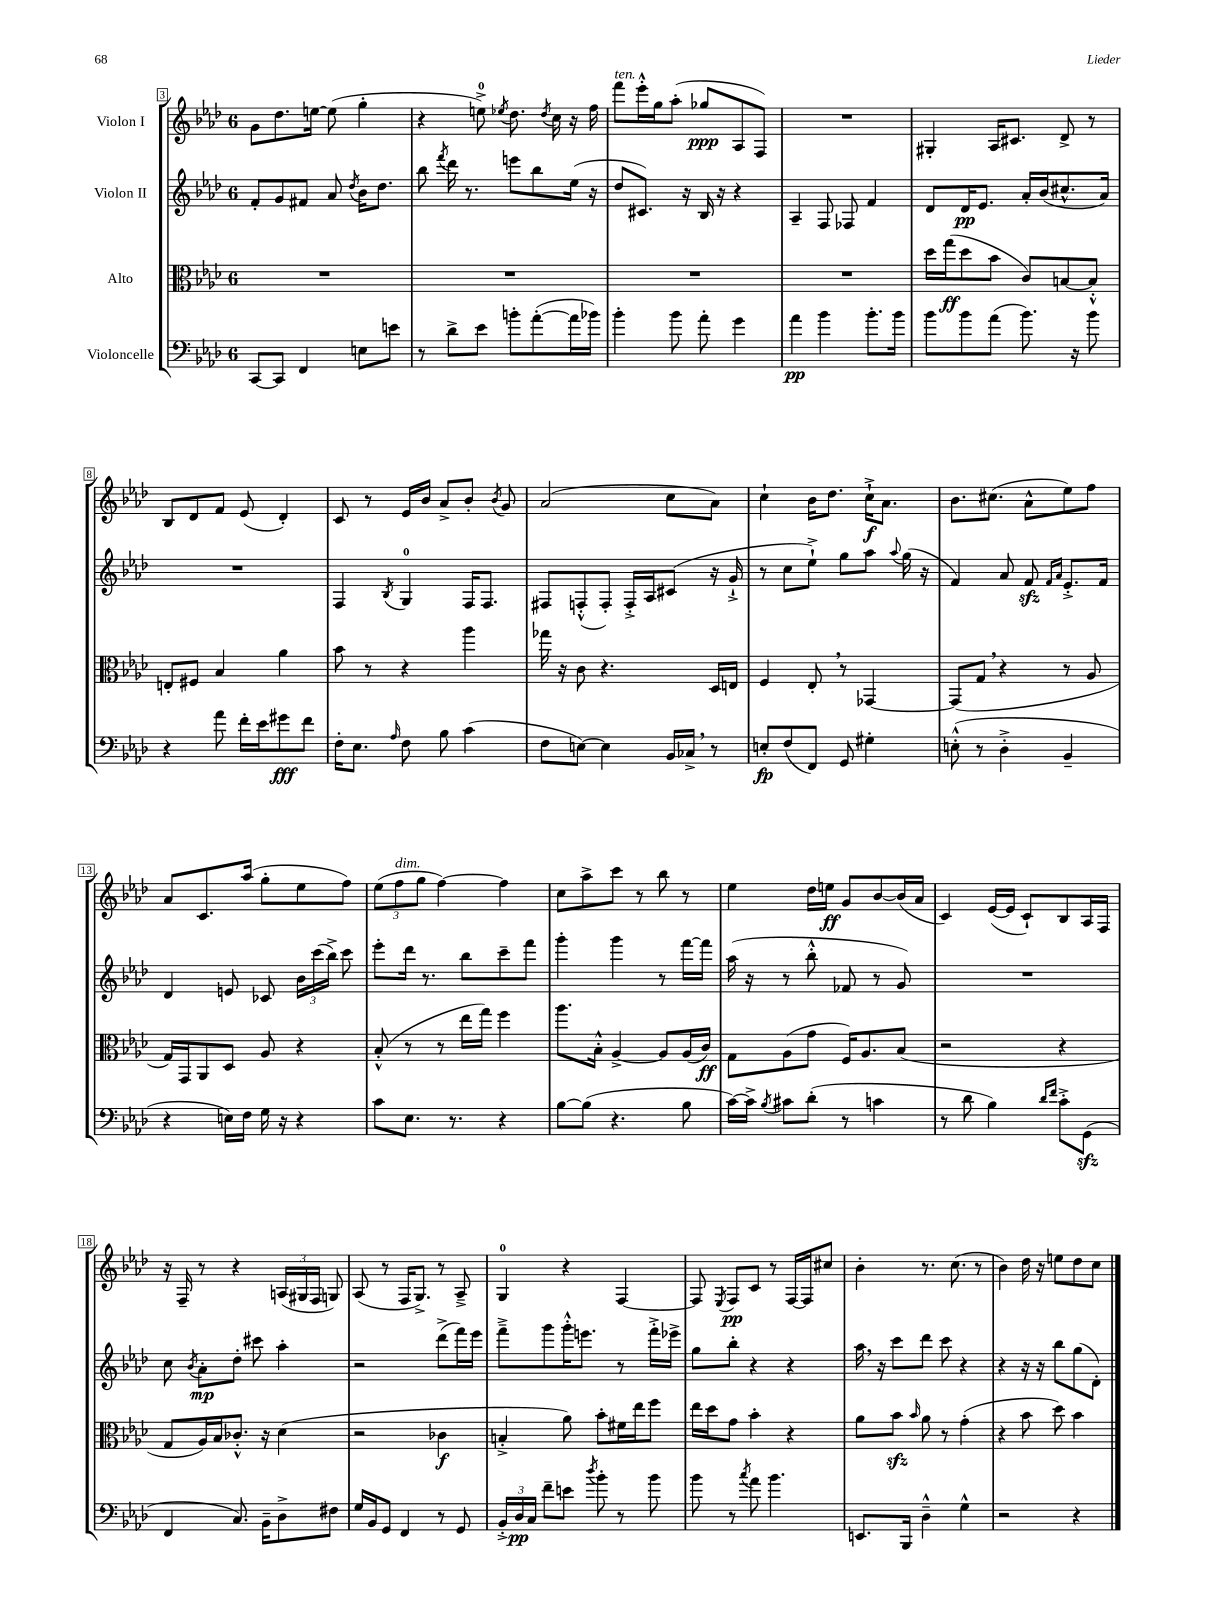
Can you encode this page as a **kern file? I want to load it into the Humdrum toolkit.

**kern	**kern	**kern	**kern
*staff4	*staff3	*staff2	*staff1
*clefF4	*clefC3	*clefG2	*clefG2
*k[b-e-a-d-]	*k[b-e-a-d-]	*k[b-e-a-d-]	*k[b-e-a-d-]
*M6/8	*M6/8	*M6/8	*M6/8
[8CC	2.r	8f'	8g
8CC]	.	8g	8.dd-
4FF	.	8f#	.
.	.	.	[16ee
.	.	8a-	(8ee]
.	.	8qdd-	.
8E	.	16b-	4gg'
.	.	8.dd-	.
8e	.	.	.
=	=	=	=
8r	2.r	8bb-	4r
.	.	8qfff	.
8d-^	.	16ddd-	.
.	.	8.r	.
8e-	.	.	8ee^)
.	.	.	8qee-
8b'	.	8eee	8.dd-
([8a-'	.	8bb-	.
.	.	.	8qdd-
.	.	.	16cc
16a-]	.	(16ee-	16r
16b-)	.	16r	16ff
=	=	=	=
4b-'	2.r	8dd-	8fff
.	.	8.c#)	16eee-'^^
.	.	.	16gg
8b-	.	.	(8aa-'
.	.	16r	.
8a-'	.	16B-	8gg-
.	.	16r	.
4g	.	4r	8A-
.	.	.	8F)
=	=	=	=
4a-	2.r	4A-~	2.r
4b-	.	8F	.
.	.	8F-	.
8.b-'	.	4f	.
16b-	.	.	.
=	=	=	=
8b-	16dd-	8d-	4G#'
.	(16gg	.	.
8b-	8dd-	16d-	.
.	.	8.e-	.
(8a-	8b-	.	16A-
.	.	.	8.c#
8.b-)	8c)	16a-'	.
.	.	(16b-	.
.	[8B	8.cc#^^	8d-^
16r	.	.	.
8b-	8B'^^]	.	8r
.	.	16a-)	.
=	=	=	=
4r	8E'	2.r	8B-
.	8F#	.	8d-
8a-	4B-	.	8f
16f'	.	.	(8e-
16e-	.	.	.
8g#	4a-	.	4d-')
8f	.	.	.
=	=	=	=
16F'	8b-	4F	8c
8.E-	.	.	.
.	8r	.	8r
16qqA-	.	8qB-	.
8F	4r	4G	16e-
.	.	.	16b-
8B-	.	.	8a-^
(4c	4aa-	16F	8b-'
.	.	8.F	.
.	.	.	8qb-
.	.	.	8g
=	=	=	=
8F	16gg-	8F#	(2a-
.	16r	.	.
[8E)	8c	(8F'^^	.
4E]	4.r	8F')	.
.	.	16F'^	.
.	.	16A-	.
16BB-	.	(8c#	8cc
16C-^	.	.	.
8r	16D-	16r	8a-)
.	16E	16g`^	.
=	=	=	=
8E'	4F	8r	4cc`
(8F	.	8cc	.
8FF)	8E-'	8ee-`^)	16b-
.	.	.	8.dd-
8GG	8r	8gg	.
4G#'	[4GG-	8aa-	16cc`^
.	.	.	8.a-
.	.	8qqaa-	.
.	.	(16gg	.
.	.	16r	.
=	=	=	=
(8E'^^	(8GG-]	4f)	8.b-
8r	8G	.	.
.	.	.	(8.cc#
4D-'^	4r	8a-	.
.	.	8f	8a-^^
.	.	16qqf	.
.	.	16qqa-	.
4BB-~	8r	8.e-'^	8ee-)
.	8A-	.	8ff
.	.	16f	.
=	=	=	=
4r	16G)	4d-	8a-
.	16GG	.	.
.	8AA-	.	8.c
16E)	8D-	8e	.
16F	.	.	(16aa-
16G	8A-	8c-	8gg'
16r	.	.	.
4r	4r	24b-	8ee-
.	.	(24ccc	.
.	.	24bb-^)	.
.	.	8ccc	8ff)
=	=	=	=
8c	(8B-'^^	8eee-'	(12ee-
.	.	.	12ff
8.E-	8r	16ddd-	.
.	.	.	12gg
.	.	8.r	.
.	8r	.	[4ff)
8.r	.	.	.
.	16ee-	8bb-	.
.	16gg)	.	.
4r	4ff	8ccc~	4ff]
.	.	8fff	.
=	=	=	=
[8B-	8.aa-	4ggg'	8cc
(8B-]	.	.	8aa-^
.	16B-'^^	.	.
4.r	[4A-^	4ggg	8ccc
.	.	.	8r
.	8A-]	8r	8bb-
8B-	(16A-	[16fff	8r
.	16c)	16fff]	.
=	=	=	=
[16c)	8G	(16aa-	4ee-
16c^]	.	16r	.
8qB-	.	.	.
8c#	(8A-	8r	.
(8d-'	8g	8bb-'^^	16dd-
.	.	.	16ee
8r	16F)	8f-	8g
.	8.A-	.	.
4c	.	8r	[8b-
.	(8B-	8g)	(16b-]
.	.	.	16a-
=	=	=	=
8r	2r	2.r	4c)
8d-	.	.	.
4B-)	.	.	([16e-
.	.	.	16e-]
.	.	.	8c`)
16qqd-	.	.	.
16qqf	.	.	.
8c'^	4r	.	8B-
(8GG	.	.	16A-
.	.	.	16F
=	=	=	=
4FF	8G	8cc	16r
.	.	.	16F~
.	.	8qb-	.
.	16A-)	8a-'	8r
.	16B-	.	.
8.C)	8.c-'^^	8dd-'	4r
.	.	8ccc#	.
16BB-~	16r	.	.
8D-^	(4d-	4aa-'	(24A
.	.	.	24G#
.	.	.	24F
8F#	.	.	8G)
=	=	=	=
16G	2r	2r	(8A-
16BB-	.	.	.
8GG	.	.	8r
4FF	.	.	16F
.	.	.	8.G^)
8r	4c-	(8ddd-^	8r
8GG	.	16fff)	8A-~^
.	.	16eee-	.
=	=	=	=
24BB-'^	4B'^	8fff~^	4G
24D-	.	.	.
24C	.	.	.
8f~	.	8ggg	.
8e	8a-)	16ggg'^^	4r
.	.	8.eee	.
8qdd-	.	.	.
8b-'	8b-'	.	.
8r	16f#	8r	[4F
.	16ee-	.	.
8b-	8ff	16fff'^	.
.	.	16eee-^	.
=	=	=	=
8b-	16ee-	8gg	8F]
.	16dd-	.	.
.	.	.	8qE-
8r	8g	8bb-'	8F
8qcc	.	.	.
8a-	4b-'	4r	8c
4.b-	.	.	8r
.	4r	4r	[16F
.	.	.	16F]
.	.	.	8cc#
=	=	=	=
8.EE	8a-	16aa-	4b-'
.	.	16r	.
.	8b-	8ccc	.
16BBB-	.	.	.
.	16qqb-	.	.
4D-~^^	8a-	8ddd-	8.r
.	8r	8ccc	.
.	.	.	(8.cc
4G^^	(4g'	4r	.
.	.	.	8r
=	=	=	=
2r	4r	4r	4b-)
.	8b-	16r	16dd-
.	.	16r	16r
.	8dd-)	8bb-	8ee
4r	4b-	(8gg	8dd-
.	.	8d-')	8cc
==	==	==	==
*-	*-	*-	*-
